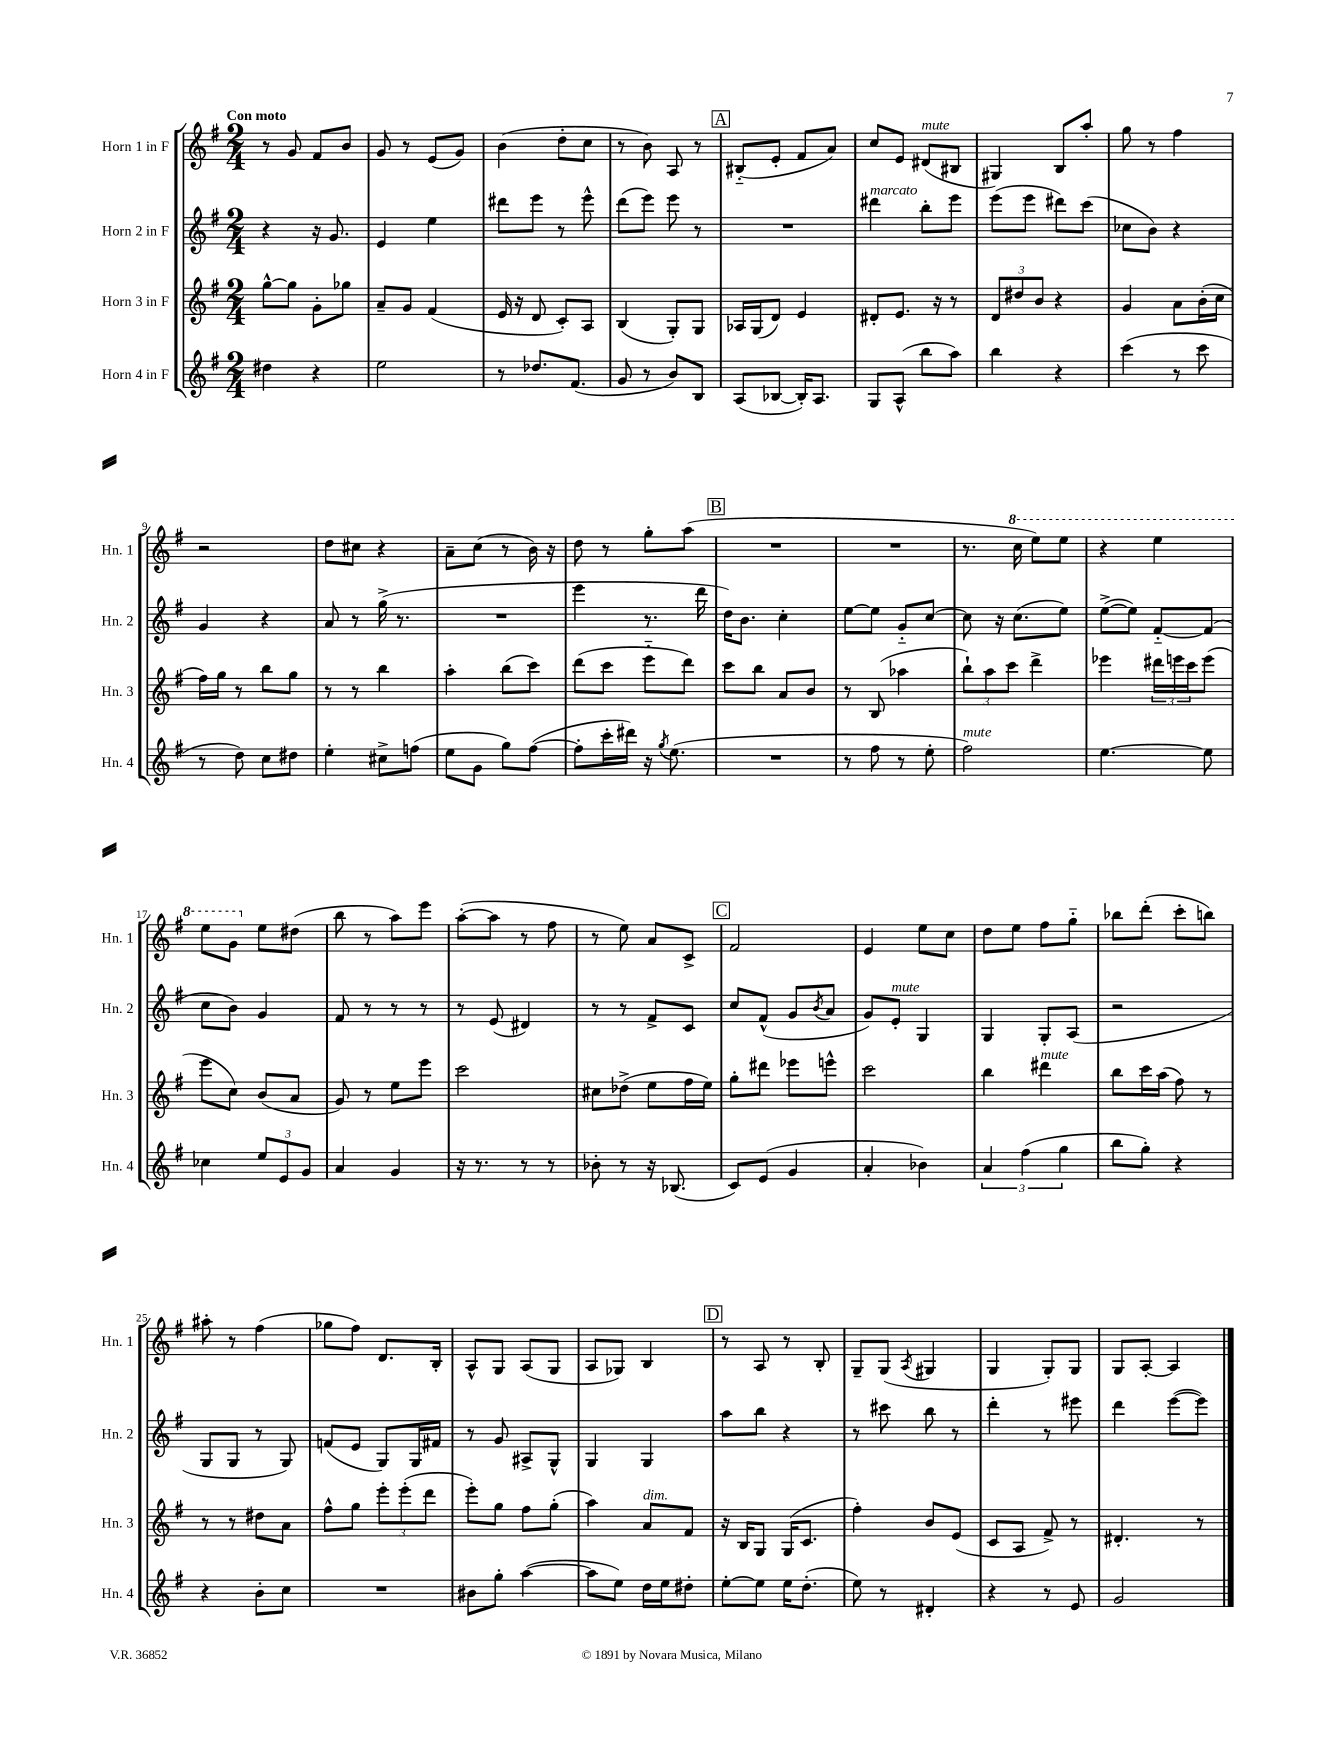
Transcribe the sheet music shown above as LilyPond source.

<<
\new StaffGroup <<
\new Staff = "s0" \with { instrumentName = "Horn 1 in F" shortInstrumentName = "Hn. 1" } {
    \clef treble \key g \major \numericTimeSignature \time 2/4 \tempo "Con moto"
    r8 g'8 fis'8 b'8 |
    g'8 r8 e'8( g'8) |
    b'4( d''8-. c''8 |
    r8 b'8) a8 r8 |
    \mark \markup { \box "A" } bis8-_( e'8-. fis'8 a'8) |
    c''8 e'8 dis'8^\markup { \italic "mute" }( bis8 |
    gis4) b8 a''8-. |
    g''8 r8 fis''4 |
    r2 |
    d''8 cis''8 r4 |
    a'8-- c''8( r8 b'16) r16 |
    d''8 r8 g''8-. a''8( |
    \mark \markup { \box "B" } R2 |
    R2 |
    r8. \ottava #1 c'''16 e'''8) e'''8 |
    r4 e'''4 |
    e'''8 g''8 \ottava #0 e''8 dis''8( |
    b''8 r8 a''8) e'''8 |
    a''8~-.( a''8 r8 fis''8 |
    r8 e''8) a'8 c'8-> |
    \mark \markup { \box "C" } fis'2 |
    e'4 e''8 c''8 |
    d''8 e''8 fis''8 g''8-_ |
    bes''8 d'''8-.( c'''8-. b''8) |
    ais''8-. r8 fis''4( |
    ges''8 fis''8) d'8. b16-. |
    a8-^ g8 a8( g8 |
    a8 ges8) b4 |
    \mark \markup { \box "D" } r8 a8 r8 b8-. |
    g8-- g8( \acciaccatura { a8 } gis4 |
    g4 g8-.) g8 |
    g8 a8~-. a4 \bar "|." |
}
\new Staff = "s1" \with { instrumentName = "Horn 2 in F" shortInstrumentName = "Hn. 2" } {
    \clef treble \key g \major \numericTimeSignature \time 2/4
    r4 r16 g'8. |
    e'4 e''4 |
    dis'''8 e'''8 r8 e'''8-^ |
    d'''8( e'''8) e'''8 r8 |
    \mark \markup { \box "A" } R2 |
    dis'''4^\markup { \italic "marcato" } b''8-. e'''8 |
    e'''8( e'''8 dis'''8) c'''8( |
    ces''8 b'8) r4 |
    g'4 r4 |
    a'8 r8 g''16->( r8. |
    R2 |
    e'''4 r8. d'''16 |
    \mark \markup { \box "B" } d''16) b'8. c''4-. |
    e''8~ e''8 g'8-_ c''8~ |
    c''8 r16 c''8.( e''8) |
    e''8~->( e''8) fis'8~-_ fis'8( |
    c''8 b'8) g'4 |
    fis'8 r8 r8 r8 |
    r8 e'8( dis'4) |
    r8 r8 fis'8-> c'8 |
    \mark \markup { \box "C" } c''8 fis'8-^( g'8 \acciaccatura { b'8 } a'8 |
    g'8) e'8-.^\markup { \italic "mute" } g4 |
    g4 g8-. a8( |
    r2 |
    g8 g8 r8 g8) |
    f'8( e'8 g8) g16 fis'16 |
    r8 g'8 ais8-> g8-^ |
    g4 g4 |
    \mark \markup { \box "D" } a''8 b''8 r4 |
    r8 cis'''8 b''8 r8 |
    d'''4-. r8 eis'''8 |
    d'''4 e'''8~( e'''8) \bar "|." |
}
\new Staff = "s2" \with { instrumentName = "Horn 3 in F" shortInstrumentName = "Hn. 3" } {
    \clef treble \key g \major \numericTimeSignature \time 2/4
    g''8~-^ g''8 g'8-. ges''8 |
    a'8-- g'8 fis'4( |
    e'16 r16 d'8 c'8-.) a8 |
    b4( g8-.) g8 |
    \mark \markup { \box "A" } aes16 g16( d'8) e'4 |
    dis'8-. e'8. r16 r8 |
    \tuplet 3/2 { d'8 dis''8 b'8 } r4 |
    g'4 a'8 b'16-.( c''16 |
    fis''16) g''16 r8 b''8 g''8 |
    r8 r8 b''4 |
    a''4-. b''8( c'''8) |
    d'''8( c'''8 e'''8-_ d'''8) |
    \mark \markup { \box "B" } c'''8 b''8 a'8 b'8 |
    r8 b8( aes''4 |
    \tuplet 3/2 { b''8-!) a''8 c'''8 } d'''4-> |
    ees'''4 \tuplet 3/2 { dis'''16 e'''16 c'''16 } e'''8( |
    e'''8 c''8) b'8( a'8 |
    g'8) r8 e''8 e'''8 |
    c'''2 |
    cis''8 des''8->( e''8 fis''16 e''16) |
    \mark \markup { \box "C" } g''8-. dis'''8 ees'''8 e'''8-^ |
    c'''2 |
    b''4 dis'''4^\markup { \italic "mute" } |
    b''8 c'''16 a''16( fis''8) r8 |
    r8 r8 dis''8 a'8 |
    fis''8-^ g''8 \tuplet 3/2 { e'''8-. e'''8-.( d'''8 } |
    e'''8-.) g''8 fis''8 g''8-.( |
    a''4) a'8^\markup { \italic "dim." } fis'8 |
    \mark \markup { \box "D" } r16 b16 g8 g16( c'8. |
    fis''4-.) b'8 e'8( |
    c'8 a8 fis'8->) r8 |
    dis'4.-. r8 \bar "|." |
}
\new Staff = "s3" \with { instrumentName = "Horn 4 in F" shortInstrumentName = "Hn. 4" } {
    \clef treble \key g \major \numericTimeSignature \time 2/4
    dis''4 r4 |
    e''2 |
    r8 des''8. fis'8.( |
    g'8 r8 b'8) b8 |
    \mark \markup { \box "A" } a8( bes8~ bes16-.) a8. |
    g8 a8-^( b''8 a''8) |
    b''4 r4 |
    c'''4( r8 c'''8 |
    r8 d''8) c''8 dis''8 |
    e''4-. cis''8-> f''8( |
    e''8 g'8 g''8) fis''8~( |
    fis''8-. c'''16-. dis'''16) r16 \acciaccatura { g''8 } e''8.( |
    \mark \markup { \box "B" } R2 |
    r8 fis''8 r8 e''8-. |
    fis''2^\markup { \italic "mute" }) |
    e''4.~ e''8 |
    ces''4 \tuplet 3/2 { e''8 e'8 g'8 } |
    a'4 g'4 |
    r16 r8. r8 r8 |
    bes'8-. r8 r16 bes8.( |
    \mark \markup { \box "C" } c'8) e'8( g'4 |
    a'4-. bes'4) |
    \tuplet 3/2 { a'4 fis''4( g''4 } |
    b''8 g''8-.) r4 |
    r4 b'8-. c''8 |
    R2 |
    bis'8 g''8-. a''4~( |
    a''8 e''8) d''16 e''16 dis''8-. |
    \mark \markup { \box "D" } e''8~-. e''8 e''16 d''8.-.( |
    e''8) r8 dis'4-. |
    r4 r8 e'8 |
    g'2 \bar "|." |
}
>>
>>
